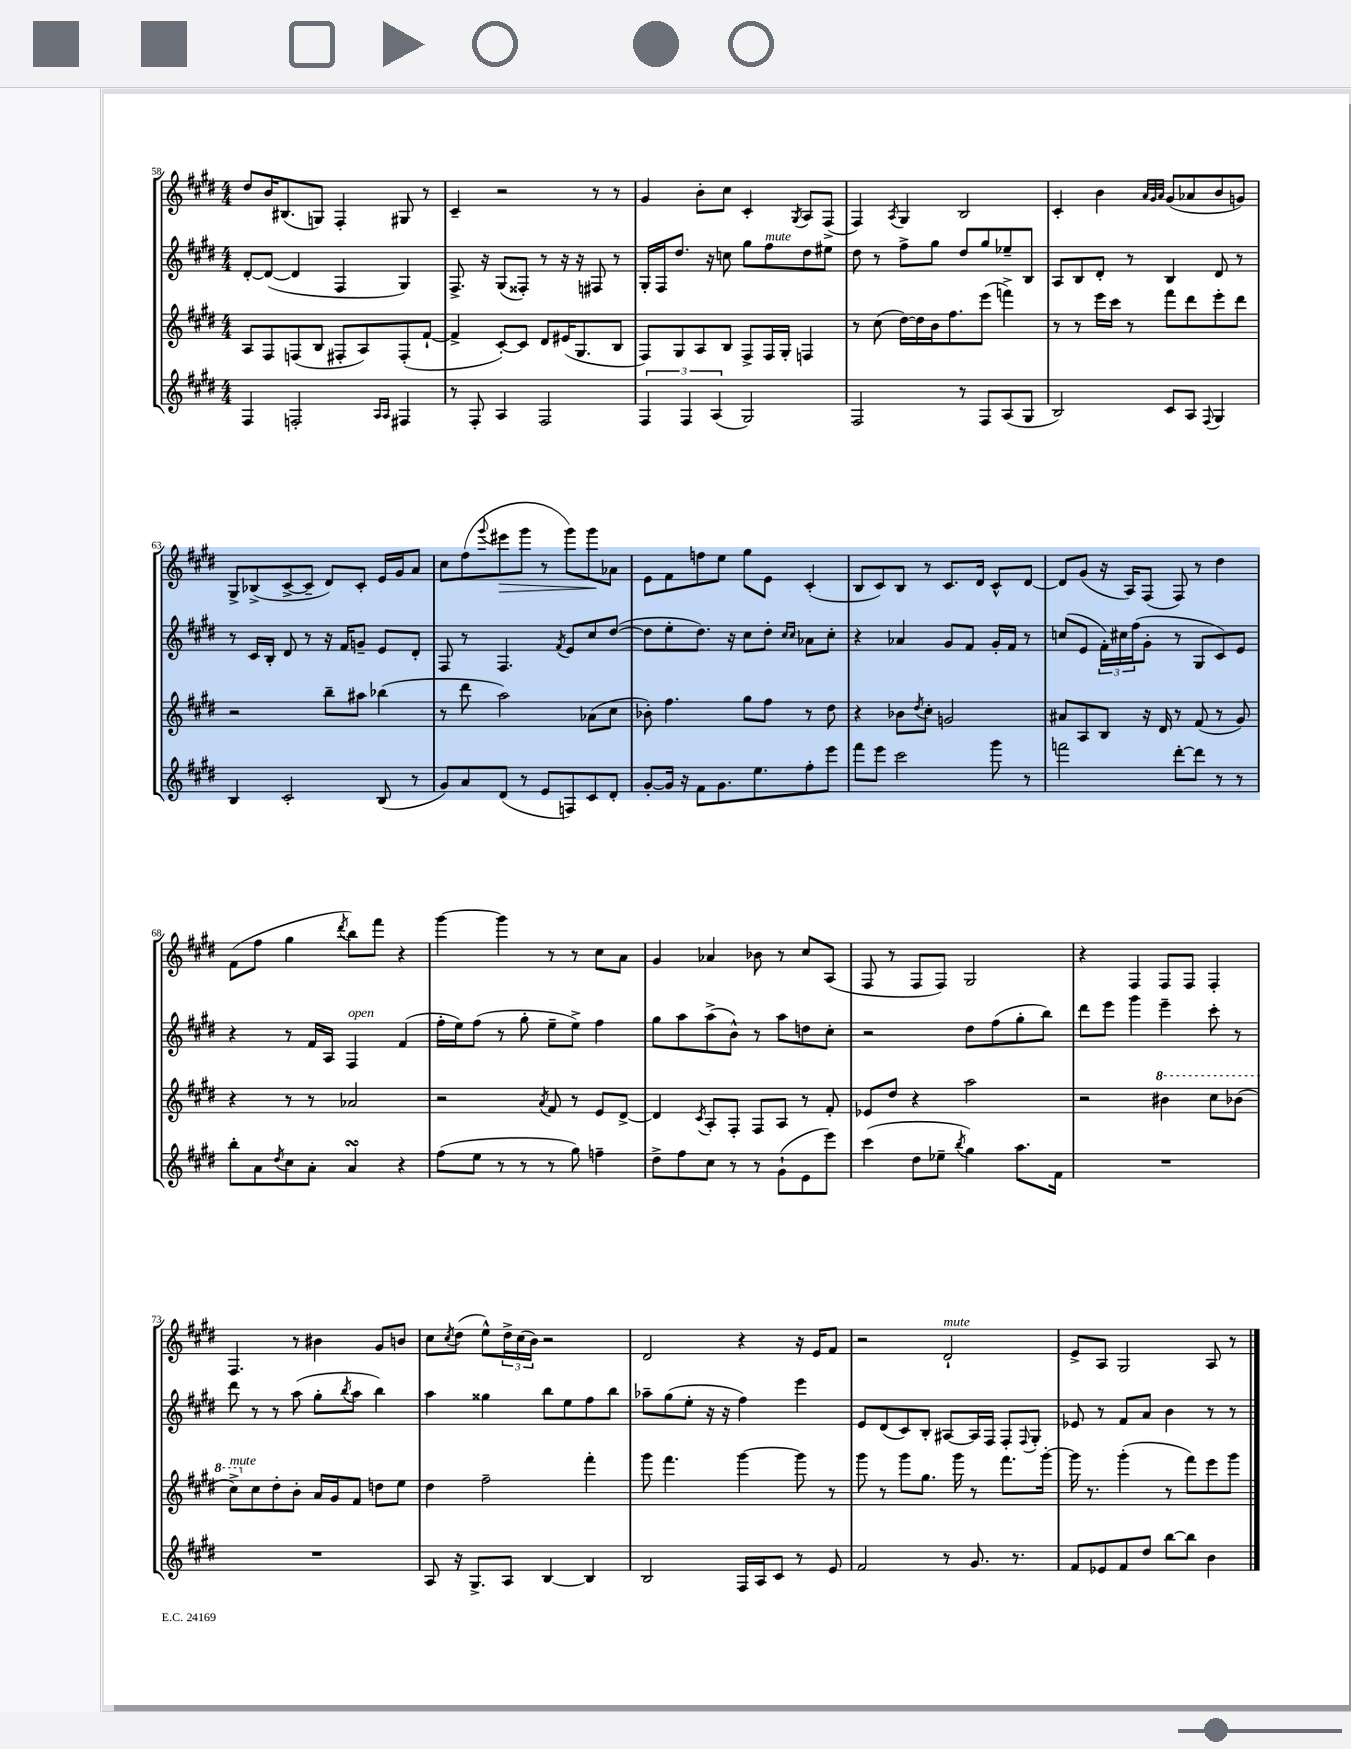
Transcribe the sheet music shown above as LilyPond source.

<<
\new StaffGroup <<
\new Staff = "s0" {
    \clef treble \key e \major \numericTimeSignature \time 4/4
    dis''8 b'16 bis8.( g8) fis4-. gis8 r8 |
    cis'4-- r2 r8 r8 |
    gis'4 b'8-. cis''8 cis'4-. \acciaccatura { gis8 } a8 fis8->( |
    fis4) \acciaccatura { a8 } gis4 b2 |
    cis'4-. b'4 \grace { a'32 gis'32 a'32 } gis'8( aes'8 b'8 g'8) |
    gis8-> bes8->( cis'8~-> cis'8-- dis'8) cis'8-. e'16 gis'16 a'8 |
    cis''8 fis''8( \appoggiatura { gis'''8 } eis'''8\> gis'''8 r8 gis'''8) gis'''8\! aes'8 |
    e'8 fis'8 f''8 e''8 gis''8 e'8 cis'4-.( |
    b8 cis'8) b8 r8 cis'8. dis'16 cis'8-^ dis'8~ |
    dis'8 gis'8( r16 a16) fis8( fis8) r8 dis''4 |
    fis'8( fis''8 gis''4 \acciaccatura { dis'''8 } b''8) fis'''8 r4 |
    gis'''4~ gis'''4 r8 r8 cis''8 a'8 |
    gis'4 aes'4 bes'8 r8 cis''8 a8( |
    fis8 r8 fis8 fis8) gis2 |
    r4 fis4 fis8 fis8 fis4-. |
    fis4. r8 bis'4 gis'8 b'8 |
    cis''8 \acciaccatura { cis''8 } dis''8( e''8-^) \tuplet 3/2 { dis''16-> cis''16( b'16) } r2 |
    dis'2 r4 r16 e'16 fis'8 |
    r2 dis'2-!^\markup { \italic "mute" } |
    e'8-> a8 gis2 a8 r8 \bar "|." |
}
\new Staff = "s1" {
    \clef treble \key e \major \numericTimeSignature \time 4/4
    dis'8~-. dis'8~( dis'4 fis4 gis4) |
    fis8.-> r16 gis8( fisis8-.) r8 r16 r16 fis8 r8 |
    gis16-. fis16 dis''8. r16 c''8 gis''8 fis''8^\markup { \italic "mute" } dis''8 eis''8 |
    dis''8 r8 fis''8-> gis''8 dis''8 gis''8 ees''8-- b8 |
    a8 b8 dis'8-. r8 b4 dis'8 r8 |
    r8 cis'16 b16-. dis'8 r8 r16 fis'16 g'8-- e'8 dis'8-. |
    fis8 r8 fis4. \acciaccatura { fis'8 } e'8 cis''8 dis''8~( |
    dis''8 e''8-. dis''8.) r16 cis''8 dis''8-. \grace { cis''16 cis''16 } aes'8 cis''8-. |
    r4 aes'4 gis'8 fis'8 gis'16-. fis'16 r8 |
    c''8( e'8 \tuplet 3/2 { fis'16-.) cis''16 fis''16( } gis'8-. r8 gis8 cis'8) e'8 |
    r4 r8 fis'16 a16 fis4^\markup { \italic "open" } fis'4( |
    fis''16-. e''16) fis''8( r8 gis''8-. e''8-- e''8->) fis''4 |
    gis''8 a''8 a''8->( b'8-^) r8 a''8 d''8 cis''8-. |
    r2 dis''8 fis''8( gis''8-. b''8) |
    dis'''8 e'''8 gis'''4 e'''4-- cis'''8-. r8 |
    dis'''8 r8 r8 a''8( gis''8-. \acciaccatura { b''8 } a''8 b''4) |
    a''4 gisis''4 b''8 e''8 fis''8 b''8 |
    aes''8-- gis''8( e''8-. r16 r16 fis''4) e'''4 |
    e'8 dis'8( cis'8) b8-. ais8~ ais16 fis16 fis8-. \appoggiatura { fis8 } gis8-. |
    ees'8 r8 fis'8 a'8 b'4 r8 r8 \bar "|." |
}
\new Staff = "s2" {
    \clef treble \key e \major \numericTimeSignature \time 4/4
    a8 fis8 f8( b8 fis8-. a8) fis8-.( fis'8~-! |
    fis'4-> cis'8~-.) cis'8 dis'8 eis'16( gis8. b8 |
    fis8) gis8 a8 b8 fis8-> fis16 gis16-. f4 |
    r8 cis''8( dis''16~) dis''16 b'16 fis''8. e'''8( f'''4->) |
    r8 r8 e'''16 cis'''16 r8 fis'''8 dis'''8 e'''8-. dis'''8 |
    r2 b''8-- ais''8 bes''4( |
    r8 dis'''8 a''2) aes'8( cis''8 |
    bes'8-.) fis''4. gis''8 fis''8 r8 dis''8 |
    r4 bes'8 \acciaccatura { dis''8 } cis''8-. g'2 |
    ais'8 a8 b8 r16 dis'16 r8 fis'8( r8 gis'8) |
    r4 r8 r8 aes'2 |
    r2 \acciaccatura { a'8 } fis'8 r8 e'8 dis'8~-> |
    dis'4 \acciaccatura { cis'8 } a8-. fis8-. fis8 a8 r8 fis'8-. |
    ees'8 dis''8 r4 a''2 |
    r2 \ottava #1 bis''4 cis'''8 bes''8( |
    cis'''8->^\markup { \italic "mute" }) \ottava #0 cis''8 dis''8-. b'8-. a'16 gis'16 fis'8 d''8 e''8 |
    dis''4 fis''2-- fis'''4-. |
    gis'''8 fis'''4. gis'''4~ gis'''8 r8 |
    gis'''8 r8 gis'''8 gis''8. gis'''16 r8 fis'''8. gis'''16~-. |
    gis'''16 r8. gis'''4-.( r8 fis'''8) e'''8 gis'''8 \bar "|." |
}
\new Staff = "s3" {
    \clef treble \key e \major \numericTimeSignature \time 4/4
    fis4 f2-. \grace { a16 a16 } fis4 |
    r8 fis8-. a4 fis2 |
    \tuplet 3/2 { fis4 fis4 a4( } gis2) |
    fis2 r8 fis8 a8( gis8 |
    b2) cis'8 a8 \appoggiatura { fis8 } gis4 |
    b4 cis'2-. b8( r8 |
    gis'8) a'8 dis'8( r8 e'8 f8) cis'8 dis'8-. |
    gis'8~-. gis'16 r16 fis'8 gis'8. e''8. fis''8-. e'''8 |
    fis'''8 e'''8 cis'''2 gis'''8 r8 |
    f'''2 dis'''8~-. dis'''8 r8 r8 |
    b''8-. a'8 \acciaccatura { dis''8 } cis''8 a'8-. a'4\turn r4 |
    fis''8( e''8 r8 r8 r8 gis''8) f''4-- |
    dis''8-> fis''8 cis''8 r8 r8 gis'8-!( e'8 e'''8) |
    cis'''4( dis''8 ees''8-- \acciaccatura { b''8 } gis''4) a''8. fis'16 |
    R1 |
    R1 |
    a8 r16 gis8.-> a8 b4~ b4 |
    b2 fis16 a16 cis'8 r8 e'8 |
    fis'2 r8 gis'8. r8. |
    fis'8 ees'8 fis'8 dis''8 b''8~ b''8 b'4 \bar "|." |
}
>>
>>
\layout { \context { \Score currentBarNumber = #58 } }
